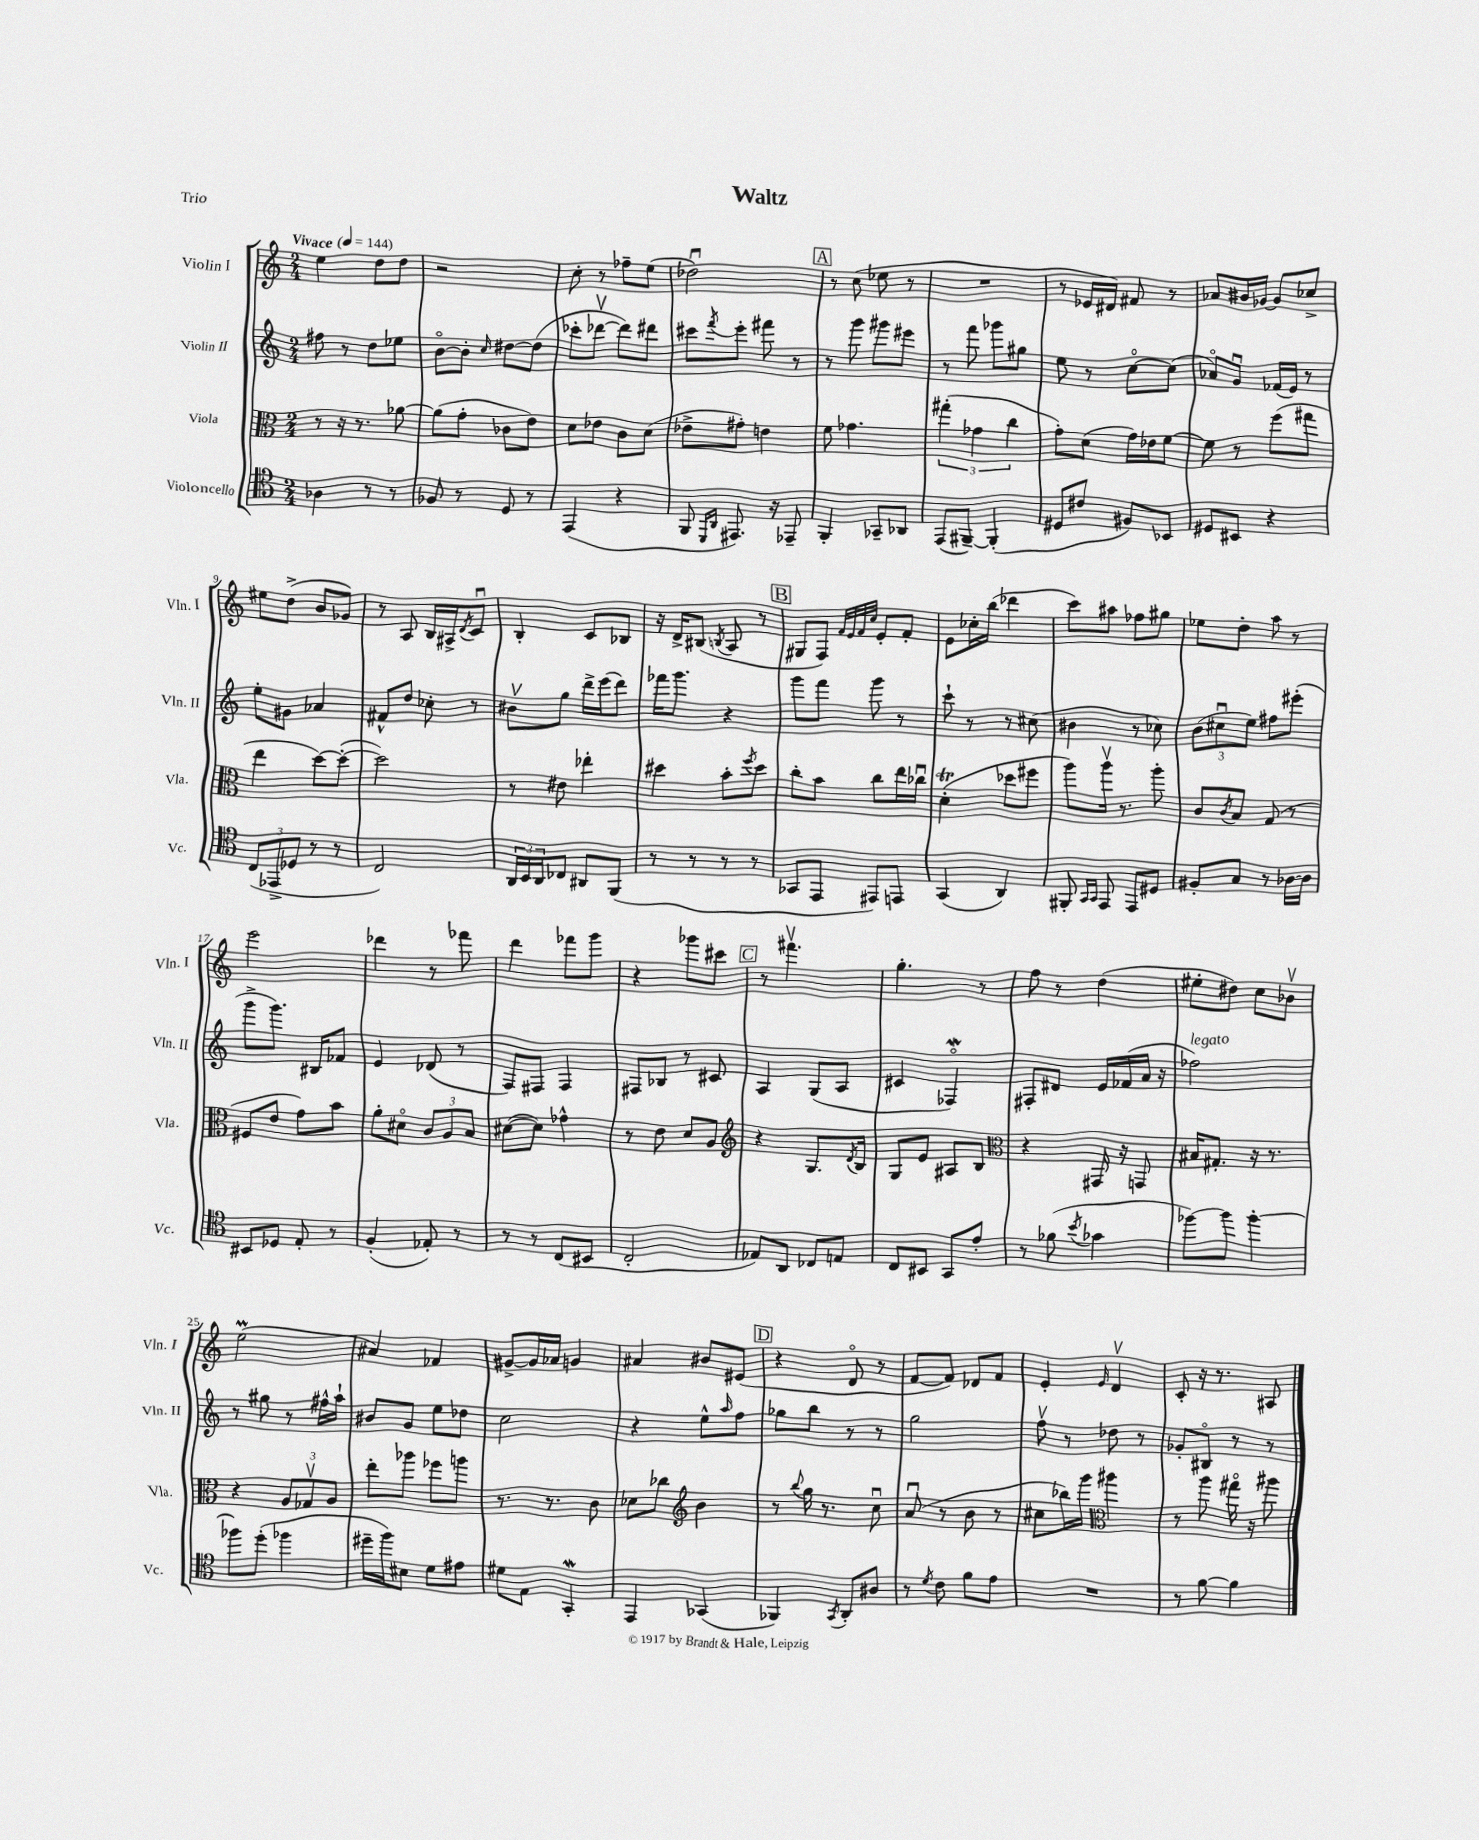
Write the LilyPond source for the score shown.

\header { title = "Waltz" piece = "Trio" }
<<
\new StaffGroup <<
\new Staff = "s0" \with { instrumentName = "Violin I" shortInstrumentName = "Vln. I" } {
    \clef treble \key c \major \numericTimeSignature \time 2/4 \tempo "Vivace" 4 = 144
    e''4 d''8 d''8 |
    r2 |
    c''8-. r8 fes''8-- e''8( |
    des''2\downbow) |
    \mark \markup { \box "A" } r8 c''8( ees''8 r8 |
    R2 |
    r8 ees'16 dis'16) fis'8 r8 |
    aes'8 bis'16 ges'16~ ges'8 ces''8-> |
    eis''8 d''8->( b'8 ges'8) |
    r8 a8 b16 ais16-> \acciaccatura { d'8 } c'8\downbow |
    b4-. c'8 bes8 |
    r16 d'16-> bis8( \acciaccatura { b8 } a8 r8 |
    \mark \markup { \box "B" } gis8 f8) \grace { f'32 e'32 f'32 c''32 } e'8-. f'8-. |
    e'8 ces''16-. b''16( des'''4 |
    c'''8) ais''8 fes''8 gis''8 |
    ees''8 d''8-. a''8 r8 |
    e'''2 |
    des'''4 r8 fes'''8 |
    d'''4 fes'''8 g'''8 |
    r4 ges'''8 cis'''8 |
    \mark \markup { \box "C" } r8 fis'''4.\upbow |
    g''4.-. r8 |
    f''8 r8 d''4( |
    eis''8-. dis''8) c''8 bes'8\upbow |
    e''2\prall( |
    ais'4) fes'4 |
    gis'8~-> gis'16 aes'16 g'4 |
    ais'4 bis'8 eis'8( |
    \mark \markup { \box "D" } r4 d'8\flageolet r8 |
    f'8~ f'8) des'8 f'8 |
    e'4-. \grace { e'16 } d'4\upbow |
    c'8-. r16 r8. ais8 \bar "|." |
}
\new Staff = "s1" \with { instrumentName = "Violin II" shortInstrumentName = "Vln. II" } {
    \clef treble \key c \major \numericTimeSignature \time 2/4
    fis''8 r8 d''8 ees''8 |
    b'8~\flageolet b'8-. \grace { c''16 } dis''8~ dis''8( |
    ces'''8-. des'''8~\upbow des'''8) dis'''8 |
    cis'''8 \acciaccatura { f'''8 } e'''8-. fis'''8 r8 |
    \mark \markup { \box "A" } r8 g'''8 gis'''8 eis'''8 |
    r8 f'''8 ges'''8 gis''8 |
    e''8 r8 c''8~\flageolet c''8( |
    aes'8\flageolet) g'8\downbow fes'16( e'16) r8 |
    e''8-. gis'8 aes'4 |
    fis'8-^ d''8 ces''8-. r8 |
    bis'8\upbow g''8 d'''16-> e'''16( d'''8) |
    fes'''16 g'''8. r4 |
    \mark \markup { \box "B" } g'''8 f'''8 g'''8 r8 |
    c'''8-! r8 r8 cis''8( |
    bis'4 r8 ces''8) |
    \tuplet 3/2 { b'8( cis''8\downbow e''8) } fis''8 eis'''8-.( |
    g'''8-> g'''8.) bis16 fes'8 |
    e'4 des'8( r8 |
    f8) fis8 fis4 |
    fis8 bes8 r8 cis'8 |
    \mark \markup { \box "C" } a4 g8( a8 |
    cis'4 fes4\flageolet\mordent) |
    fis8-. dis'8 e'16 fes'16( a'16 r16 |
    fes''2^\markup { \italic "legato" }) |
    r8 gis''8 r8 fis''16-^ a''16-! |
    bis'8 g'8 e''8 des''8 |
    c''2 |
    r4 e''8-^ \grace { a''16 } f''8 |
    \mark \markup { \box "D" } ges''8 b''8 r8 r8 |
    g''2 |
    f''8\upbow r8 des''8 r8 |
    ges'8-. bis8\flageolet r8 r8 \bar "|." |
}
\new Staff = "s2" \with { instrumentName = "Viola" shortInstrumentName = "Vla." } {
    \clef alto \key c \major \numericTimeSignature \time 2/4
    r8 r16 r8. aes'8~ |
    aes'8( g'8-. ces'8 e'8) |
    d'8 ees'8 c'8 d'8( |
    ees'8-> gis'8-.) e'4 |
    \mark \markup { \box "A" } f'8 ges'4. |
    \tuplet 3/2 { gis''4-.( ges'4 c''4 } |
    g'8-.) d'8( g'16) ees'16 f'8~ |
    f'8 r8 f''8( gis''8 |
    e''4 d''8~) d''8~-.( |
    d''2) |
    r8 eis'8 ees''4-. |
    dis''4 b'8-. \acciaccatura { f''8 } dis''8 |
    \mark \markup { \box "B" } c''8-. b'8 c''8 e''16 ces''16\downbow |
    d'4-.\trill( des''8 fis''8 |
    a''8) a''16\upbow r8. a''8-. |
    c'8 \acciaccatura { c'8 } b8 g8( r8 |
    fis8 e'8 g'8) b'8 |
    a'8-. dis'8\flageolet \tuplet 3/2 { c'8 a8 b8 } |
    dis'8~( dis'8) ges'4-^ |
    r8 e'8 d'8 a8 |
    \mark \markup { \box "C" } \clef treble r4 g8. \acciaccatura { d'8 } b16 |
    g8 e'8 ais8 b8 |
    \clef alto r4 gis,16 r16 g,8 |
    bis16 gis8.-. r16 r8. |
    r4 \tuplet 3/2 { a8 ges8\upbow a8 } |
    e''8-. aes''8 fes''8 a''8 |
    r8. r8. c'8 |
    des'8 ces''8 \clef treble b'4 |
    \mark \markup { \box "D" } r8 \appoggiatura { b''8 } g''16 r8. c''8\downbow |
    a'8\downbow( r8 b'8 r8 |
    cis''8 bes''16) g'''16 \clef alto ais''4 |
    r8 a''8 gis''16\flageolet r16 ais''8 \bar "|." |
}
\new Staff = "s3" \with { instrumentName = "Violoncello" shortInstrumentName = "Vc." } {
    \clef tenor \key c \major \numericTimeSignature \time 2/4
    aes4 r8 r8 |
    fes8 r8 d8 r8 |
    e,4( r4 |
    f,8 \grace { d,16 a,16 } eis,8.) r16 ees,8-- |
    \mark \markup { \box "A" } f,4-. ges,8-- aes,8 |
    e,8( fis,8~--) fis,4-.( |
    dis8 cis'8 fis8) bes,8 |
    dis8 bis,8 r4 |
    \tuplet 3/2 { c8( ees,8-> des8 } r8 r8 |
    c2) |
    \tuplet 3/2 { a,16 b,16 a,16 } ces8 ais,8 f,8( |
    r8 r8 r8 r8 |
    \mark \markup { \box "B" } ges,8 e,8 eis,8) e,8 |
    g,4( a,4) |
    fis,8-. \grace { g,16 g,16 } e,8 e,8 dis8 |
    fis8-. g8 r8 aes16~ aes16 |
    bis,8 des8 e8-. r8 |
    f4-.( ees8-.) r8 |
    r8 r8 c8( bis,8 |
    c2-. |
    \mark \markup { \box "C" } ees8) a,8 ces8 e8 |
    c8 bis,8 g,8 e'8-. |
    r8 fes'8( \acciaccatura { b'8 } ges'4 |
    fes''8~) fes''8 fes''4~-. |
    fes''8 d''8-.( fes''4 |
    dis''16-- f''16) bis8 d'8 eis'8 |
    dis'8 e8 g,4-.\mordent |
    e,4 ges,4( |
    \mark \markup { \box "D" } fes,4) \acciaccatura { g,8 } a,8-. ais8 |
    r8 \acciaccatura { d'8 } c'8 f'8 e'8 |
    R2 |
    r8 f'8~ f'4 \bar "|." |
}
>>
>>
